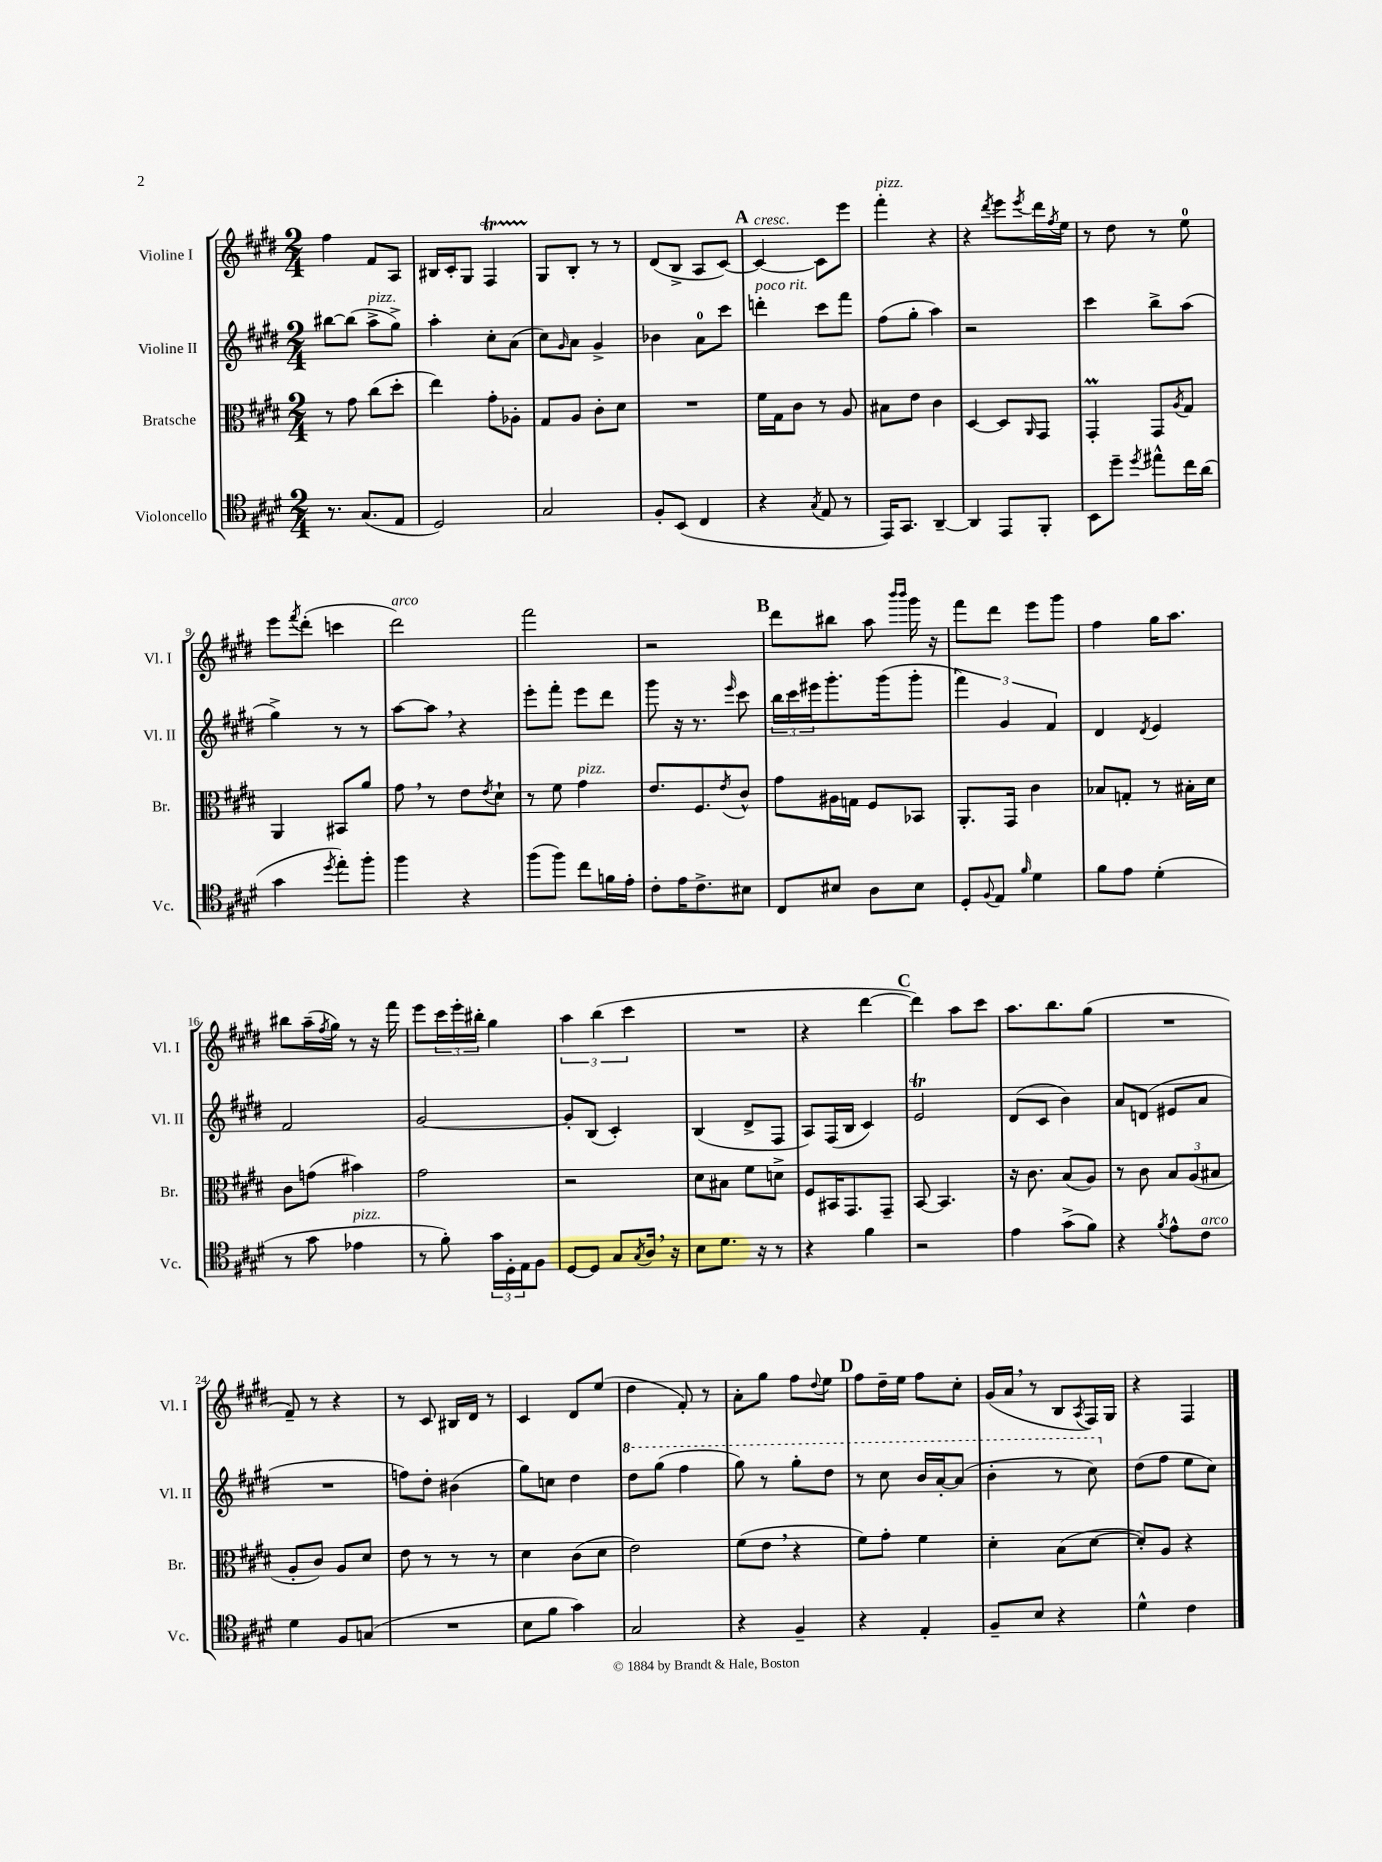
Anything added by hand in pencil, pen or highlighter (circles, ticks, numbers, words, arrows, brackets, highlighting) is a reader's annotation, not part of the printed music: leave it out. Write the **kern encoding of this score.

**kern	**kern	**kern	**kern
*part4	*part3	*part2	*part1
*staff4	*staff3	*staff2	*staff1
*I"Violoncello	*I"Bratsche	*I"Violine II	*I"Violine I
*I'Vc.	*I'Br.	*I'Vl. II	*I'Vl. I
*clefC4	*clefC3	*clefG2	*clefG2
*k[f#c#g#d#]	*k[f#c#g#d#]	*k[f#c#g#d#]	*k[f#c#g#d#]
*M2/4	*M2/4	*M2/4	*M2/4
=1	=1	=1	=1
8.r	8r	[8bb#X\L	4ff#\
.	8g#\	(8bb#\J]	.
(8.G#/L	.	.	.
!	!	!LO:TX:a:i:t=pizz.	!
.	(8cc#\L	8aa^\L	8f#/L
8E/J	8dd#'\J	8gg#^\J)	8A/J
=2	=2	=2	=2
2D#/)	4ee\)	4aa'\	16B#X/LL
.	.	.	16c#'/J
.	.	.	8G#/J
.	8g#'\L	8cc#'\L	4F#T/
.	8A-X'\J	(8a\J	.
=3	=3	=3	=3
2G#/	8G#/L	8cc#\L)	8G#/L
.	.	16qqg#/	.
.	8A/J	8a\J	8B'/J
.	8c#'\L	4g#^/	8r
.	8d#\J	.	8r
=4	=4	=4	=4
8F#'/L	2r	4b-X\	(8d#/L
(8BB/J	.	.	8B^/J
4C#/	.	8a\L	8A/L
.	.	8ccc#\J	[8c#/J)
!!LO:REH:place=s1:t=A
=5	=5	=5	=5
!	!	!	!LO:TX:a:i:t=cresc.
!	!	!LO:TX:a:i:t=poco rit.	!
4r	16f#\LL	4dddn'\	4c#/_
.	16G#\J	.	.
.	8c#\J	.	.
8qG#/	.	.	.
8E/	8r	8ccc#\L	8c#\L]
8r	8A/	8fff#\J	8eee\J
=6	=6	=6	=6
!	!	!	!LO:TX:a:i:t=pizz.
16EE/KL)	8B#X\L	(8ff#\L	4fff#'\
8.GG#/J	.	.	.
.	8e\J	8gg#'\J	.
[4AA~/	4c#\	4aa\)	4r
=7	=7	=7	=7
4AA/]	[4D#/	2r	4r
.	.	.	8qddd#/
8EE/L	8D#/L]	.	8eee\L
.	16qqAA/	.	8qeee/
8FF#'/J	8GG#/J	.	16ddd#\L
.	.	.	8qff#/
.	.	.	16ee\JJ
=8	=8	=8	=8
8BB\L	4GG#m'/	4ccc#\	8r
8dd#~\J	.	.	8dd#\
8qdd#/	.	.	.
8ee#X^^\L	8GG#/L	8bb^\L	8r
.	8qA/	.	.
16cc#\L	8G#/J	(8aa\J	8ee\
(16a\JJ	.	.	.
!!LO:LB:g=z
=9	=9	=9	=9
4g#\	4AA/	4gg#^\)	8eee\L
.	.	.	8qfff#/
.	.	.	(8ddd#'\J
8qdd#/	.	.	.
8ee'\L)	8BB#X/L	8r	4cccn\
8ff#'\J	8a/J	8r	.
=10	=10	=10	=10
!	!	!	!LO:TX:a:i:t=arco
4ff#\	8g#,\	[8aa\L	2ddd#\)
.	8r	8aa,\J]	.
4r	8e\L	4r	.
.	8qe/	.	.
.	8d#`\J	.	.
=11	=11	=11	=11
(8ff#\L	8r	8eee'\L	2fff#\
8ff#\J)	8f#\	8fff#'\J	.
!	!LO:TX:a:i:t=pizz.	!	!
8cc#\L	4g#\	8eee\L	.
16fn\L	.	8ddd#\J	.
16e'\JJ	.	.	.
=12	=12	=12	=12
8c#'\L	8.e/L	8ggg#\	2r
16e\K	.	16r	.
8.c#^\	8.F#/	8.r	.
.	8qe/	16qqeee/	.
8B#X\J	8c#^^/J	8ccc#\	.
!!LO:REH:place=s1:t=B
=13	=13	=13	=13
8C#/L	8g#\L	24bb\LL	8ddd#\L
.	.	24ccc#\	.
.	.	24eee#X\J	.
8B#X/J	16A#X\L	8.ggg#'\	8bb#X\J
.	16Gn\JJ	.	.
8A\L	8F#/L	.	8aa\
.	.	(16ggg#\k	.
.	.	.	16qqbbb/LL
.	.	.	16qqbbb/JJ
8B#\J	8BB-X/J	8ggg#'\J	16ggg#\
.	.	.	16r
=14	=14	=14	=14
8D#'/L	8.AA'/L	6fff#\)	8fff#\L
8qqF#/	.	.	.
8E/J	.	.	8ddd#\J
.	.	6g#/	.
.	16GG#/Jk	.	.
16qqf#/	.	.	.
4d#\	4c#\	.	8eee\L
.	.	6f#/	.
.	.	.	8ggg#\J
=15	=15	=15	=15
8f#\L	8B-X/L	4d#/	4ff#\
8e\J	8Gn'/J	.	.
.	.	8qd#/	.
(4d#'\	8r	4e/	16gg#\KL
.	.	.	8.aa\J
.	16B#X'\LL	.	.
.	16d#\JJ	.	.
!!LO:LB:g=z
=16	=16	=16	=16
8r	8c#\L	2f#/	8bb#X\L
8g#\	(8gn\J	.	(16aa~\L
.	.	.	8qff#/
.	.	.	16gg#\JJ)
!LO:TX:a:i:t=pizz.	!	!	!
4e-X\	4b#X\)	.	8r
.	.	.	16r
.	.	.	16fff#\
=17	=17	=17	=17
8r	2g#\	[2g#/	8eee\L
8f#'\)	.	.	24ccc#\L
.	.	.	24eee'\
.	.	.	24bb#X'\JJ
24g#\LL	.	.	4gg#\
24D#'\	.	.	.
24E\J	.	.	.
8F#\J	.	.	.
=18	=18	=18	=18
[8D#/L	2r	8g#'/L]	6aa\
8D#/J]	.	(8B/J	.
.	.	.	(6bb\
8G#/L	.	4c#'/)	.
.	.	.	6ccc#\
8qG#/	.	.	.
16A,/Jk	.	.	.
16r	.	.	.
=19	=19	=19	=19
8B\L	8d#\L	(4B/	2r
8.d#\J	8B#X\J	.	.
.	8f#\L	8d#^/L	.
16r	.	.	.
8r	8dn^\J	8F#/J	.
=20	=20	=20	=20
4r	8F#/L	8A/L)	4r
.	16BB#X/K	(16F#/L	.
.	8.GG#/	16B/JJ	.
4f#\	.	4c#/)	[4ddd#\
.	8GG#~/J	.	.
!!LO:REH:place=s1:t=C
=21	=21	=21	=21
2r	[8BB/	2eT/	4ddd#\])
.	4.BB/]	.	.
.	.	.	8aa\L
.	.	.	8ccc#\J
=22	=22	=22	=22
4e\	16r	(8d#/L	8.aa\L
.	8.c#\	.	.
.	.	8c#/J	.
.	.	.	8.bb\
(8g#^\L	(8B/L	4b\)	.
8f#\J)	8A/J)	.	(8gg#\J
=23	=23	=23	=23
4r	8r	8a/L	2r
.	8c#\	(8dn/J	.
8qf#/	.	.	.
8e^^\L	12B/L	8e#X/L	.
.	(12A/	.	.
!LO:TX:a:i:t=arco	!	!	!
8c#\J	.	8a/J	.
.	12B#X/J	.	.
!!LO:LB:g=z
=24	=24	=24	=24
4d#\	8A'/L	2r	8f#~/)
.	8c#/J)	.	8r
8F#/L	8A/L	.	4r
(8Gn/J	8d#/J	.	.
=25	=25	=25	=25
2r	8e\	8ffn\L)	8r
.	8r	8dd#'\J	8c#/
.	8r	(4b#X\	16B#X/LL
.	.	.	16d#/JJ
.	8r	.	8r
=26	=26	=26	=26
8B\L	4d#\	8gg#\L)	4c#/
8f#\J	.	8ccn\J	.
4g#\)	(8c#\L	4dd#\	8d#/L
.	8d#\J	.	(8ee/J
=27	=27	=27	=27
*	*	*8va	*
2G#/	2e\)	8ddd#\L	4dd#\
.	.	(8ggg#\J	.
.	.	4fff#\	8f#'/)
.	.	.	8r
=28	=28	=28	=28
4r	(8f#\L	8ggg#\)	8a'\L
.	8e,\J	8r	8gg#\J
4F#~/	4r	8ggg#'\L	8ff#\L
.	.	.	8qqdd#/
.	.	8ddd#\J	8ee\J
!!LO:REH:place=s1:t=D
=29	=29	=29	=29
4r	8f#\L)	8r	8ff#\L
.	8g#'\J	8ccc#\	16dd#~\L
.	.	.	16ee\JJ
4E'/	4f#\	16bb/LL	8ff#\L
.	.	[16aa'/J	.
.	.	(8aa/J]	8cc#'\J
=30	=30	=30	=30
8F#~/L	4d#'\	4bb'\	(16g#/LL
.	.	.	16a,/JJ
8B/J	.	.	8r
4r	(8B\L	8r	8B/L
.	.	.	8qA/
.	[8d#\J	8ccc#\)	16F#/L)
.	.	.	16G#/JJ
=31	=31	=31	=31
*	*	*X8va	*
4d#^^\	8d#'/L])	(8dd#\L	4r
.	8A/J	8ff#\J	.
4c#\	4r	8ee\L	4F#/
.	.	8cc#\J)	.
==	==	==	==
*-	*-	*-	*-
